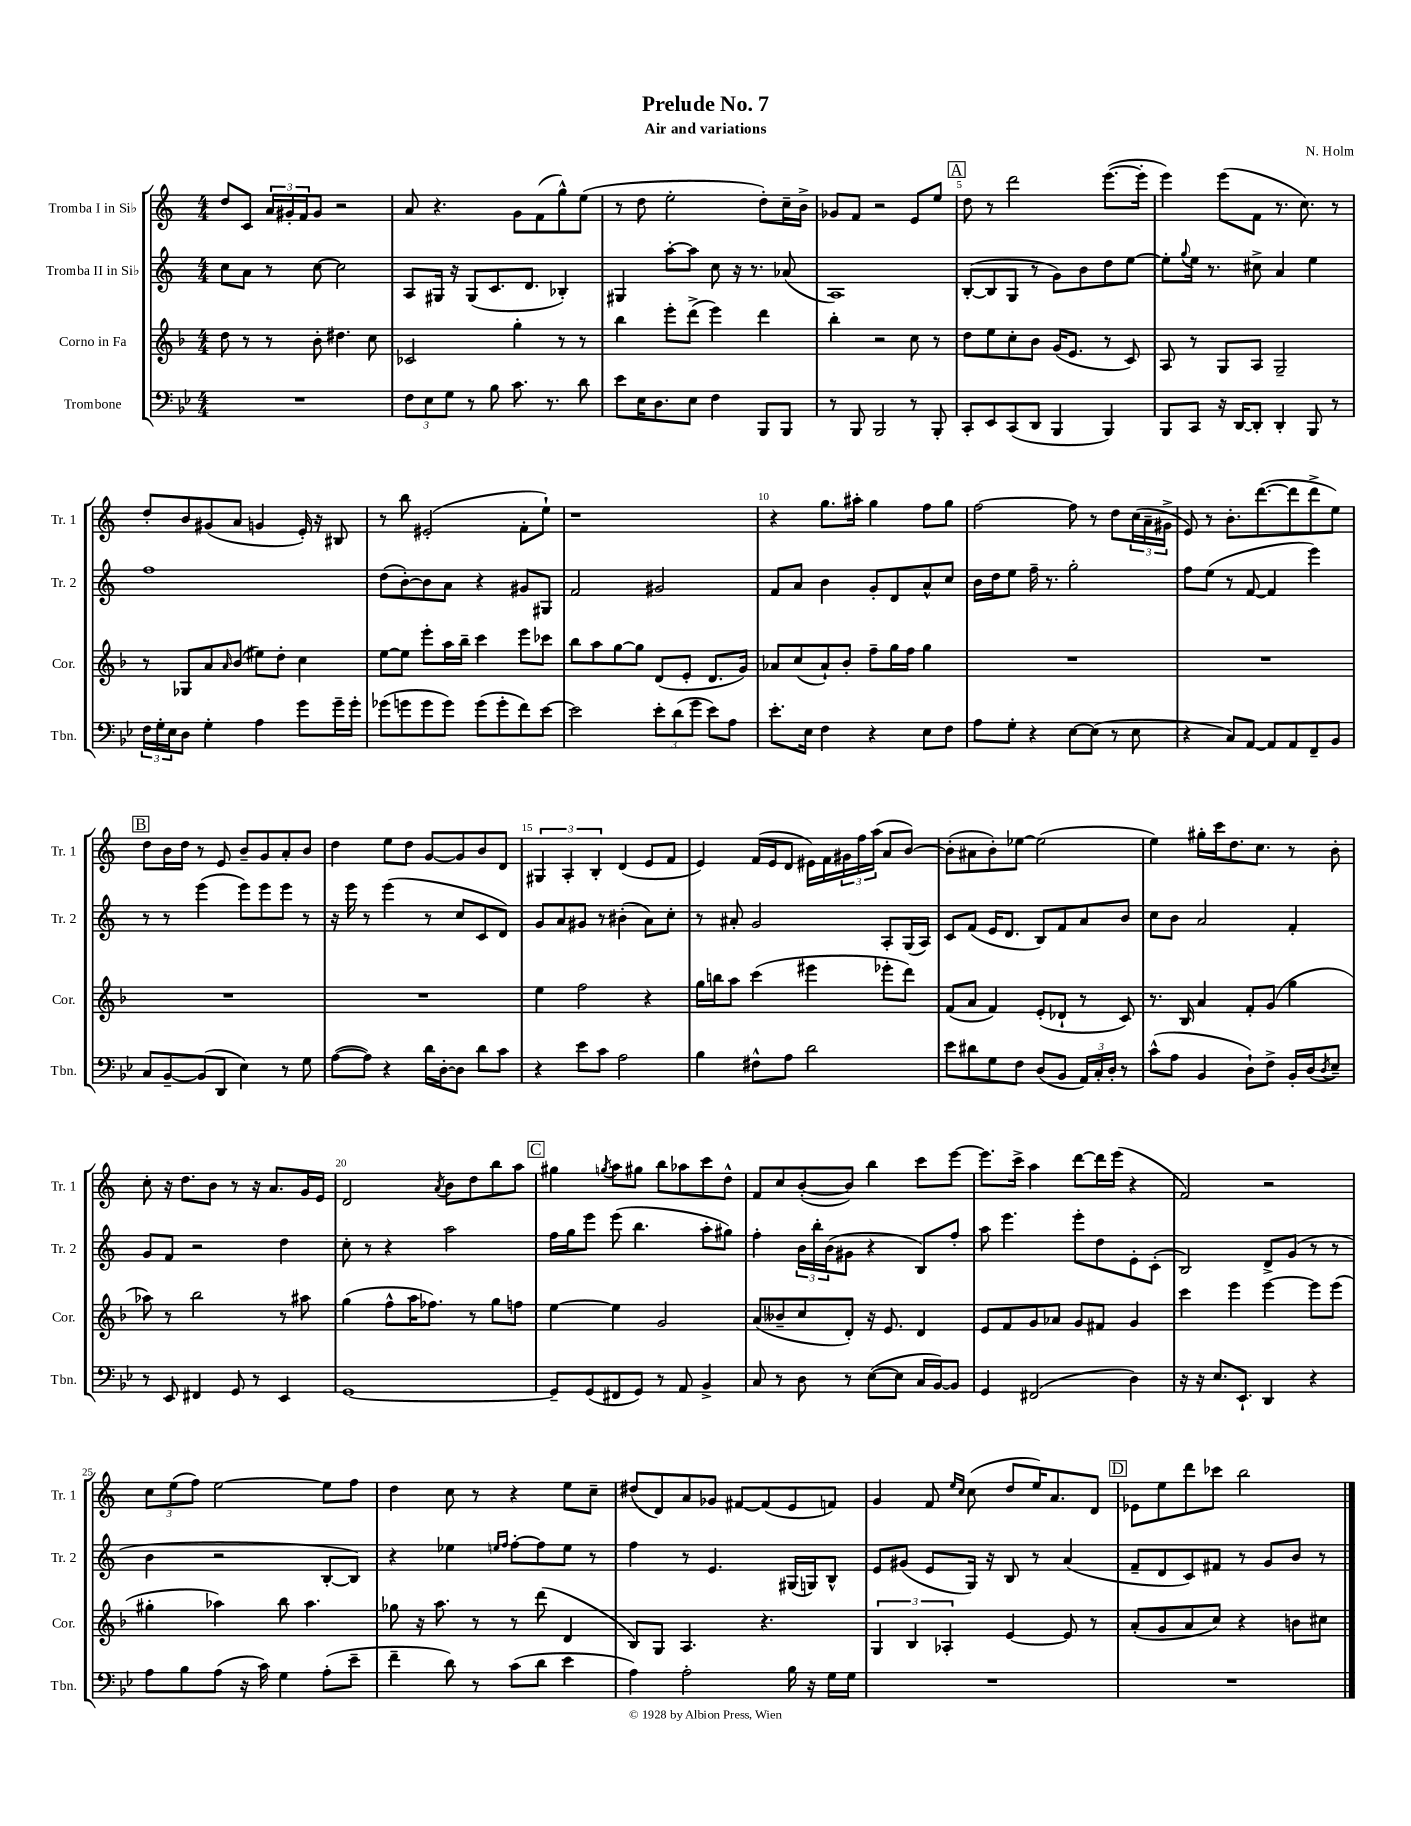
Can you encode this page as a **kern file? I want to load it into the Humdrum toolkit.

**kern	**kern	**kern	**kern
*staff4	*staff3	*staff2	*staff1
*clefF4	*clefG2	*clefG2	*clefG2
*k[b-e-]	*k[b-]	*k[]	*k[]
*M4/4	*M4/4	*M4/4	*M4/4
1r	8dd\	8cc\L	8dd/L
.	8r	8a\J	8c/J
.	8r	8r	24a/LL
.	.	.	24g#'/
.	.	.	24f/J
.	8b-'\	[8cc\	8g#/J
.	4.dd#\	2cc\]	2r
.	8cc\	.	.
=	=	=	=
12F\L	2c-/	8A/L	8a/
12E-\	.	.	.
.	.	16G#/Jk	4.r
12G\J	.	.	.
.	.	16r	.
8r	.	(8G#/L	.
8B-\	.	8.c/	.
8.c\	4gg'\	.	8g\L
.	.	8.d/J	.
.	.	.	(8f\
8.r	.	.	.
.	8r	4B-'/)	8gg^^\)
8d\	8r	.	(8ee\J
=	=	=	=
8e-\L	4bb-\	4G#/	8r
16E-\K	.	.	8dd\
8.D\	.	.	.
.	8eee'\L	[8aa'\L	2ee'\
8E-\J	(8ddd^\J	8aa\]J	.
4F\	4eee\)	8cc\	.
.	.	16r	.
.	.	8.r	.
8BBB-/L	4ddd\	.	8dd'\L)
8BBB-/J	.	(8a-/	16cc~\L
.	.	.	16b^\JJ
=	=	=	=
8r	4bb-'\	1A)	8g-/L
8BBB-/	.	.	8f/J
2BBB-/	2r	.	2r
8r	8cc\	.	8e/L
8BBB-'/	8r	.	8ee/J
=	=	=	=
8CC'/L	8dd\L	([8B'/L	8dd\
8EE-/	8ee\	8B/]	8r
(8CC/	8cc'\	8G/J	2ddd\
8DD/J	8b-\J	8r	.
4BBB-/	(16g/LK	8g\L)	.
.	8.e/J	.	.
.	.	8b\	.
4BBB-/)	8r	8dd\	([8.eee\L
.	8c/)	[8ee\J	.
.	.	.	16eee'\]Jk
=	=	=	=
8BBB-/L	8A/	8ee'\]L	4eee\)
.	.	8qqgg/	.
8CC/J	8r	16ee\Jk	.
.	.	8.r	.
16r	8G/L	.	(8eee\L
[16DD/LK	.	.	.
8DD'/]J	8A/J	8cc#^\	8f\J
4DD'/	2G~/	4a/	8.r
.	.	.	8.cc\)
8BBB-/	.	4ee\	.
8r	.	.	8r
=	=	=	=
24F\LL	8r	1ff	8dd'/L
24G'\	.	.	.
24E-\J	.	.	.
8D\J	8G-/L	.	8b/
4G'\	8a/	.	(8g#/
.	16qqa/	.	.
.	(8b-/J	.	8a/J
4A\	8ee#\L)	.	4g/
.	8dd'\J	.	.
8g\L	4cc\	.	16e'/)
.	.	.	16r
16g~\L	.	.	8B#/
16g'\JJ	.	.	.
=	=	=	=
(8g-\L	[8ee\L	(8dd\L	8r
8g\	8ee\]J	[8b'\)	8bb\
8g\	8eee'\L	8b\]	(2e#'/
8g\J)	16aa\L	8a\J	.
.	16bb-~\JJ	.	.
(8g\L	4ccc\	4r	.
8g'\	.	.	.
8f\)	8eee\L	8g#/L	8f'\L
[8e-\J	8ccc-\J	8G#/J	8ee`\J)
=	=	=	=
2e-\]	8bb-\L	2f/	1r
.	8aa\	.	.
.	[8gg\	.	.
.	8gg\]J	.	.
12e-'\L	(8d/L	2g#/	.
(12d\	.	.	.
.	8e'/J	.	.
12g\J	.	.	.
8e-\L)	8.d/L	.	.
8A\J	.	.	.
.	16g/Jk)	.	.
=	=	=	=
8.e-'\L	8a-/L	8f/L	4r
.	(8cc/	8a/J	.
16E-\Jk	.	.	.
4F\	8a-`/)	4b\	8.gg\L
.	8b-'/J	.	.
.	.	.	16aa#'\Jk
4r	8ff~\L	8g'/L	4gg\
.	16gg\L	8d/	.
.	16ff\JJ	.	.
8E-\L	4gg\	8a^^/	8ff\L
8F\J	.	8cc/J	8gg\J
=	=	=	=
8A\L	1r	16b\LL	[2ff\
.	.	16dd\J	.
8G'\J	.	8ee\J	.
4r	.	16ff~\	.
.	.	8.r	.
[8E-\L	.	2gg'\	8ff\]
(8E-\]J	.	.	8r
8r	.	.	8dd\L
8E-\	.	.	(24cc\L
.	.	.	24a~\
.	.	.	24g#^\JJ
=	=	=	=
4r	1r	8ff\L	8e/)
.	.	(8ee\J	8r
8C/L)	.	8r	8.b'\L
[8AA/J	.	[8f/	.
.	.	.	([8.ddd\
8AA/]L	.	4f/]	.
8AA/	.	.	8ddd\]
8FF~/	.	4eee\)	8ddd^\
8BB-/J	.	.	8ee\J)
=	=	=	=
8C/L	1r	8r	8dd\L
[8BB-~/	.	8r	16b\L
.	.	.	16dd\JJ
(8BB-/]	.	(4eee\	8r
8DD/J	.	.	8e/
4E-\)	.	8eee\L)	8b~/L
.	.	8eee\	8g/
8r	.	8eee\J	8a'/
8G\	.	8r	8b/J
=	=	=	=
([8A\L	1r	16r	4dd\
.	.	16eee\	.
8A\]J)	.	8r	.
4r	.	(4eee\	8ee\L
.	.	.	8dd\J
16d\LL	.	8r	[8g/L
[16D'\J	.	.	.
8D\]J	.	8cc/L	8g/]
8d\L	.	8c/	8b/
8c\J	.	8d/J)	8d/J
=	=	=	=
4r	4ee\	8g/L	6G#/
.	.	8a/	.
.	.	.	6A'/
8e-\L	2ff\	8g#/J	.
.	.	.	6B'/
8c\J	.	8r	.
2A\	.	(4b#'\	(4d/
.	4r	8a\L)	8e/L
.	.	8cc'\J	8f/J
=	=	=	=
4B-\	16gg\LL	8r	4e/)
.	16bb\J	.	.
.	8aa\J	8a#'/	.
8F#^^\L	(4ccc\	2g/	(16f/LL
.	.	.	16e/J
8A\J	.	.	8d/J
2d\	4eee#\	.	16e#\LL)
.	.	.	16f\
.	.	.	24g#\
.	.	.	24ff\
.	.	.	(24aa\JJ
.	8eee-'\L	8A'/L	8a/L
.	8ddd\J)	(16G/L	[8b/J)
.	.	16A/JJ)	.
=	=	=	=
8e-\L	(8f/L	8c/L	(8b'\]L
8d#\	8a/J	(8f/J	8a#\
8G\	4f/)	16e/LK	8b'\)
.	.	8.d/J	.
8F\J	.	.	[8ee-\J
(8D/L	(8e'/L	8B/L)	(2ee-\]
8BB-/J	8d-`/J	8f/	.
24AA/LL)	8r	8a/	.
24C'/	.	.	.
24D'/JJ	.	.	.
8r	8c/)	8b/J	.
=	=	=	=
(8c^^\L	8.r	8cc\L	4ee\)
8A\J	.	8b\J	.
.	16B-/	.	.
4BB-/	4a/	2a/	16gg#'\LL
.	.	.	16ccc\J
.	.	.	8.dd\
8D`\L)	8f'/L	.	.
.	.	.	8.cc\J
8F^\J	(8g/J	.	.
16BB-'/LL	4gg\	4f'/	8r
(16D/J	.	.	.
8qD/	.	.	.
8E-~/J)	.	.	8b'\
=	=	=	=
8r	8aa-\)	8g/L	8cc'\
8EE-/	8r	8f/J	16r
.	.	.	8.dd\L
4FF#/	2bb-\	2r	.
.	.	.	8b\J
8GG/	.	.	8r
8r	.	.	16r
.	.	.	8.a/L
4EE-/	8r	4dd\	.
.	8aa#\	.	16g/L
.	.	.	16e/JJ
=	=	=	=
[1GG	(4gg\	8cc'\	2d/
.	.	8r	.
.	8ff^^\L	4r	.
.	16aa\K	.	.
.	8.ff-\J)	.	.
.	.	.	8qa/
.	.	2aa\	8b\L
.	8r	.	8dd\
.	8gg\L	.	8bb\
.	8ff\J	.	8aa\J
=	=	=	=
8GG~/]L	[4ee\	16ff\LL	4gg#\
.	.	16gg\J	.
(8GG/	.	8eee\J	.
.	.	.	8qgg/
8FF#/	4ee\]	(8eee\	8aa\L
8GG/J)	.	4.bb\	8gg#\J
8r	2g/	.	8bb\L
8AA/	.	.	8aa-\
4BB-^/	.	8aa'\L	8ccc\
.	.	8gg#\J)	8dd^^\J
=	=	=	=
8C/	(8a/L	4ff'\	8f/L
8r	8b--~/	.	8cc/
8D\	8cc/	24b\LL	([8b'/
.	.	24bb'\	.
.	.	(24b\J	.
8r	8d'/J)	8g#\J	8b/]J)
([8E-\L	16r	4r	4bb\
.	8.e/	.	.
8E-\]J	.	.	.
16C/LL	4d/	8B/L)	8ccc\L
[16BB-/J)	.	.	.
8BB-/]J	.	8ff'/J	[8eee\J
=	=	=	=
4GG/	8e/L	8aa\	8.eee\]L
.	8f/	4.eee\	.
.	.	.	16ccc^\Jk
(2FF#/	8g/	.	4aa\
.	8a-/J	.	.
.	8g/L	8eee'\L	[8ddd\L
.	8f#/J	8dd\	16ddd\]L
.	.	.	(16eee\JJ
4D\)	4g/	8e'\	4r
.	.	(8c'\J	.
=	=	=	=
16r	4ccc\	2B/)	2f/)
16r	.	.	.
8.E-/L	.	.	.
.	4eee\	.	.
8.EE-`/J	.	.	.
4DD/	[4eee\	8d^/L	2r
.	.	(8g/J	.
4r	8eee\]L	8r	.
.	(8eee\J	8r	.
=	=	=	=
8A\L	4gg#'\	4b\	12cc\L
.	.	.	(12ee\
8B-\	.	.	.
.	.	.	12ff\J)
(8A\J	4aa-\)	2r	[2ee\
16r	.	.	.
16c\)	.	.	.
4G\	8bb-\	.	.
.	4.aa-\	.	.
(8A'\L	.	[8B'/L	8ee\]L
8e-~\J	.	8B/]J)	8ff\J
=	=	=	=
4f~\	8gg-\	4r	4dd\
.	16r	.	.
.	8.aa\	.	.
8d\)	.	4ee-\	8cc\
8r	8r	.	8r
.	.	16qqee/LL	.
.	.	16qqff/JJ	.
(8c\L	8r	[8ff'\L	4r
8d\J	(8ddd\	8ff\]	.
4e-\	4d/	8ee\J	8ee\L
.	.	8r	8cc~\J
=	=	=	=
4A\)	8B-/L)	4ff\	(8dd#/L
.	8G/J	.	8d/)
2A'\	4.A/	8r	8a/
.	.	4.e/	8g-/J
.	.	.	[8f#/L
.	4.r	.	(8f#/]
16B-\	.	(16G#/LL	8e/
16r	.	16G/J)	.
16G\LL	.	8B^^/J	8f/J)
16G\JJ	.	.	.
=	=	=	=
1r	6G/	8e/L	4g/
.	.	(8g#/J	.
.	6B-/	.	.
.	.	8e/L	8f/
.	6A-'/	.	.
.	.	.	16qqee/LL
.	.	.	16qqcc/JJ
.	.	16G/Jk)	(8cc\
.	.	16r	.
.	[4e/	8B/	8dd/L
.	.	8r	16ee/K)
.	.	.	8.a/
.	8e/]	(4a/	.
.	8r	.	8d/J
=	=	=	=
1r	(8a'/L	8f~/L	8e-\L
.	8g/	8d/	8ee\
.	8a/	8c/)	8ddd\
.	8cc/J)	8f#/J	8ccc-\J
.	4r	8r	2bb\
.	.	8g/L	.
.	8b\L	8b/J	.
.	8cc#\J	8r	.
==	==	==	==
*-	*-	*-	*-
